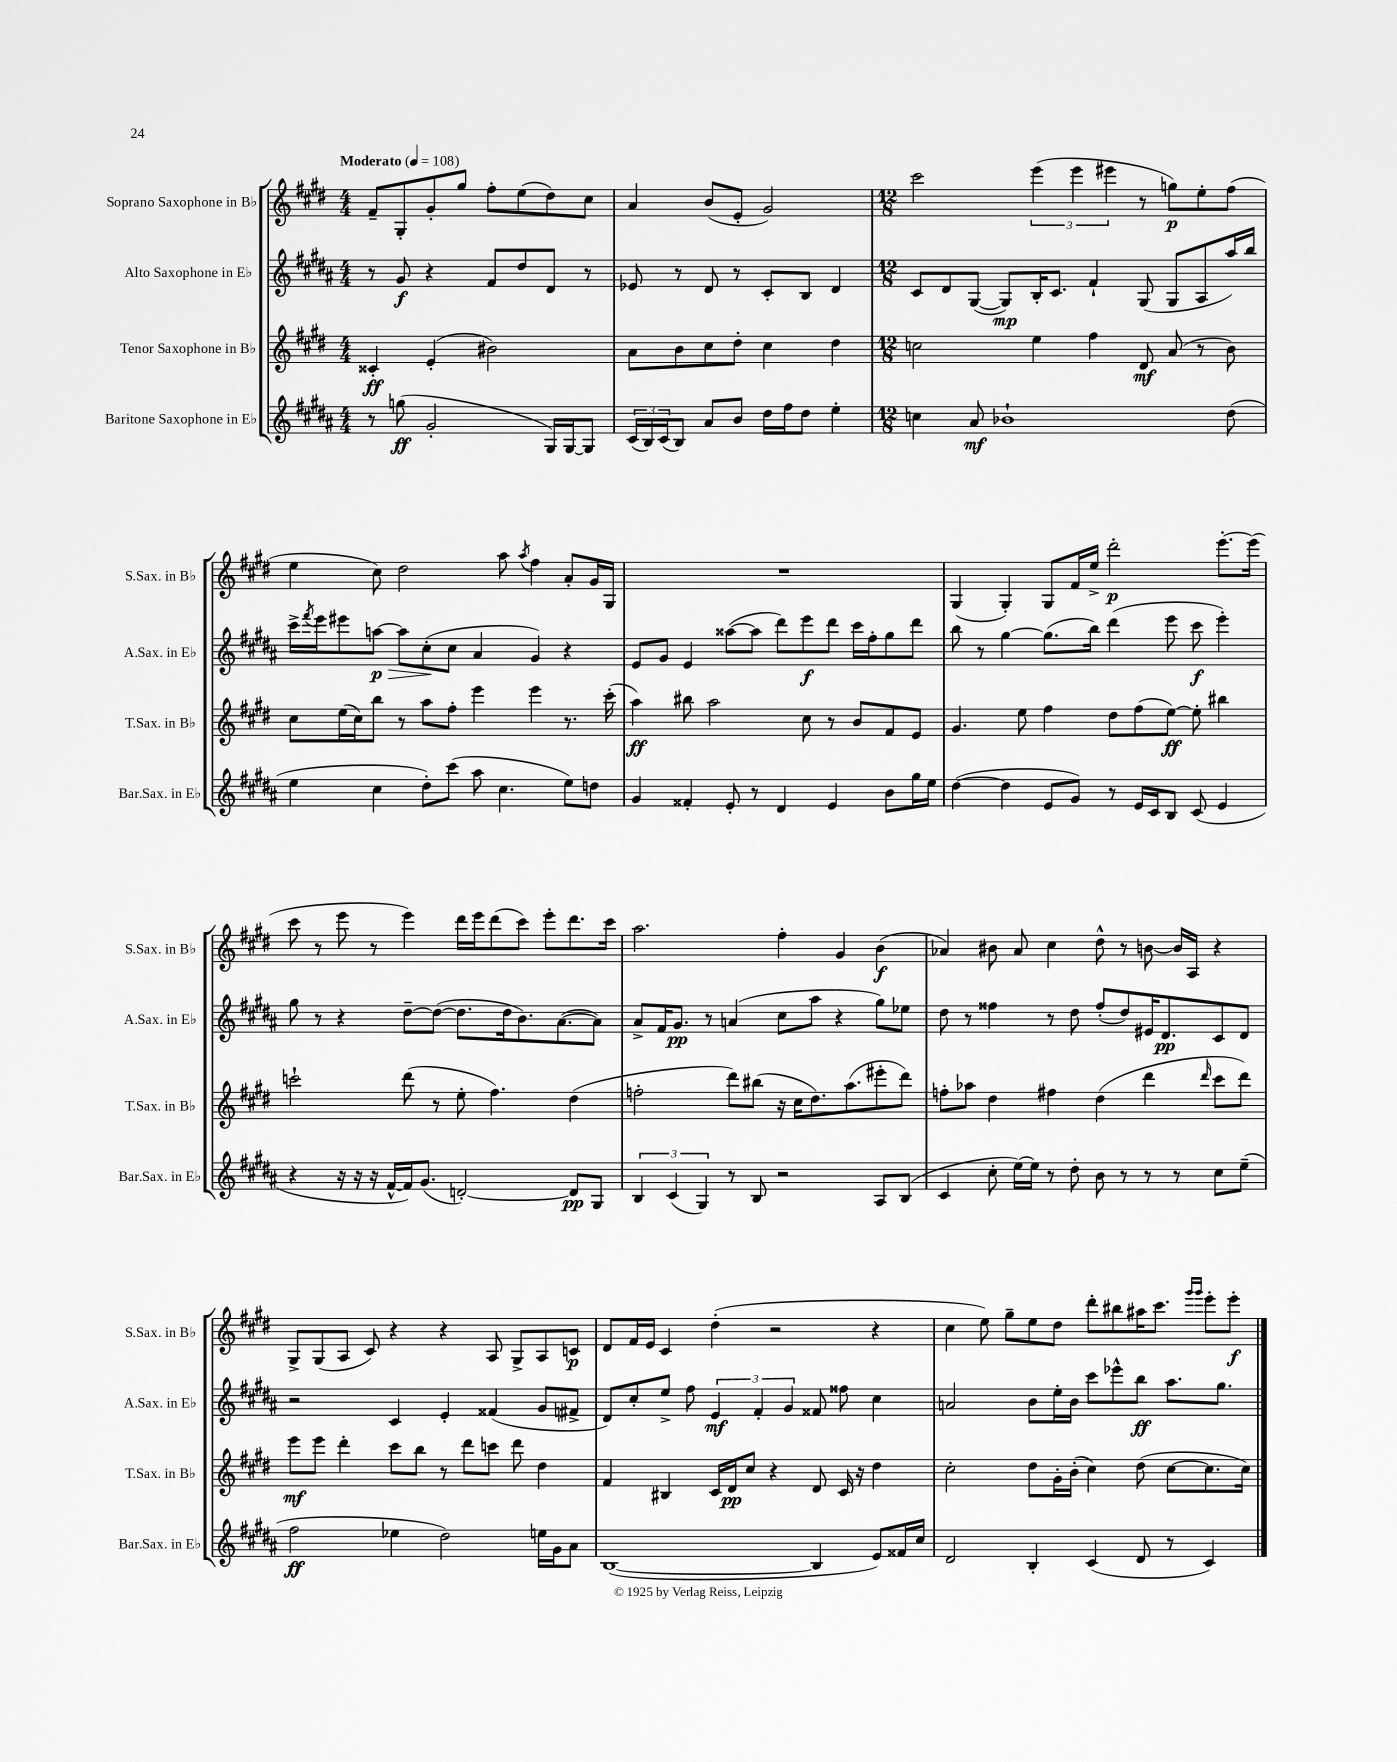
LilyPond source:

<<
\new StaffGroup <<
\new Staff = "s0" \with { instrumentName = "Soprano Saxophone in Bb" shortInstrumentName = "S.Sax. in Bb" } {
    \clef treble \key e \major \numericTimeSignature \time 4/4 \tempo "Moderato" 4 = 108
    fis'8-- gis8-. gis'8-. gis''8 fis''8-. e''8( dis''8) cis''8 |
    a'4 b'8( e'8-. gis'2) |
    \numericTimeSignature \time 12/8 cis'''2 \tuplet 3/2 { e'''4( e'''4 eis'''4 } r8 g''8\p) e''8-. fis''8( |
    e''4 cis''8) dis''2 a''8 \acciaccatura { a''8 } fis''4 a'8-. gis'16 gis16 |
    R1. |
    gis4( gis4-.) gis8 fis'16 e''16-> dis'''2-.\p e'''8.~-. e'''16( |
    cis'''8 r8 e'''8 r8 e'''4) dis'''16 e'''16 dis'''8( cis'''8) e'''8-. dis'''8. cis'''16 |
    a''2. fis''4-. gis'4 b'4\f( |
    aes'4) bis'8 aes'8 cis''4 dis''8-^ r8 b'8~ b'16 a16 r4 |
    gis8-> gis8( a8 cis'8) r4 r4 a8 gis8-> a8 c'8\p |
    dis'8 fis'16 e'16 cis'4 dis''4-.( r2 r4 |
    cis''4 e''8) gis''8-- e''8 dis''8 dis'''8-. bis''8 ais''16 cis'''8. \grace { gis'''16 gis'''16 } e'''8-. e'''8-.\f \bar "|." |
}
\new Staff = "s1" \with { instrumentName = "Alto Saxophone in Eb" shortInstrumentName = "A.Sax. in Eb" } {
    \clef treble \key b \major \numericTimeSignature \time 4/4
    r8 gis'8\f r4 fis'8 dis''8 dis'8 r8 |
    ees'8 r8 dis'8 r8 cis'8-. b8 dis'4 |
    \numericTimeSignature \time 12/8 cis'8 dis'8 gis8~( gis8\mp) b16-. cis'8. fis'4-! gis8( gis8 ais8 ais''16) b''16 |
    cis'''16-> \acciaccatura { fis'''8 } e'''16 eis'''8 a''8~\p\> a''8 cis''8-.\!( cis''8 ais'4 gis'4) r4 |
    e'8 gis'8 e'4 aisis''8~( aisis''8 dis'''8) e'''8\f dis'''8 cis'''16 fis''16-. gis''8 dis'''8 |
    b''8 r8 gis''4~ gis''8.( b''16) dis'''4( e'''8 cis'''8\f e'''4-.) |
    gis''8 r8 r4 dis''8~-- dis''8~( dis''8. dis''16 b'8.) ais'8.~( ais'8) |
    ais'8-> fis'16 gis'8.\pp r8 a'4( cis''8 ais''8 r4 gis''8) ees''8 |
    dis''8 r8 fisis''4 r8 dis''8 fisis''8-.( dis''8) eis'16 dis'8.\pp cis'8 dis'8 |
    r2 cis'4 e'4-. fisis'4( gis'8 fis'8-> |
    dis'8) cis''8-. e''8-> fis''8 \tuplet 3/2 { e'4\mf fis'4-. gis'4 } fisis'8 fisis''8 cis''4 |
    a'2 b'8 e''16-. b'16 cis'''8 ees'''8-^ b''8\ff ais''8. gis''8. \bar "|." |
}
\new Staff = "s2" \with { instrumentName = "Tenor Saxophone in Bb" shortInstrumentName = "T.Sax. in Bb" } {
    \clef treble \key e \major \numericTimeSignature \time 4/4
    cisis'4-.\ff e'4-.( bis'2) |
    a'8 b'8 cis''8 dis''8-. cis''4 dis''4 |
    \numericTimeSignature \time 12/8 c''2 e''4 fis''4 dis'8\mf a'8( r8 b'8) |
    cis''8 e''16( cis''16) b''8 r8 a''8 fis''8-. e'''4 e'''4 r8. cis'''16-.( |
    a''4\ff) bis''8 a''2 cis''8 r8 b'8 fis'8 e'8 |
    gis'4. e''8 fis''4 dis''8 fis''8( e''8~\ff) e''8-. bis''4 |
    c'''2-! dis'''8( r8 e''8-. fis''4.) dis''4( |
    f''2-. dis'''8) bis''8( r16 cis''16 dis''8.) a''8.( eis'''8-. dis'''8) |
    f''8-. aes''8 dis''4 fis''4 dis''4( dis'''4 \grace { dis'''16 } cis'''8 dis'''8) |
    e'''8\mf e'''8 dis'''4-. cis'''8 b''8 r8 dis'''8 c'''8 dis'''8 dis''4 |
    fis'4 bis4 cis'16 dis'16\pp cis''8 r4 dis'8 cis'16 r16 dis''4 |
    cis''2-. dis''8 gis'16-. b'16-.( cis''4) dis''8( cis''8~ cis''8. cis''16) \bar "|." |
}
\new Staff = "s3" \with { instrumentName = "Baritone Saxophone in Eb" shortInstrumentName = "Bar.Sax. in Eb" } {
    \clef treble \key b \major \numericTimeSignature \time 4/4
    r8 g''8\ff( gis'2-. gis16) gis16~ gis8 |
    \tuplet 3/2 { cis'16( b16) cis'16( } b8) ais'8 b'8 dis''16 fis''16 dis''8 e''4-. |
    \numericTimeSignature \time 12/8 c''4 ais'8\mf bes'1-! dis''8( |
    e''4 cis''4 dis''8-.) cis'''8( ais''8 cis''4. e''8) d''8 |
    gis'4 fisis'4-. e'8-. r8 dis'4 e'4 b'8 gis''16 e''16 |
    dis''4~( dis''4 e'8 gis'8) r8 e'16 cis'16 b8 cis'8( e'4 |
    r4 r16 r16 r16 fis'16~-^ fis'16) gis'8.( d'2~-.) d'8\pp gis8 |
    \tuplet 3/2 { b4 cis'4( gis4) } r8 b8 r2 ais8 b8( |
    cis'4 cis''8-. e''16~) e''16 r8 dis''8-. b'8 r8 r8 r8 cis''8 e''8--( |
    fis''2\ff ees''4 dis''2) e''16 gis'16 ais'8 |
    b1~( b4 e'8) fisis'16 cis''16 |
    dis'2 b4-. cis'4( dis'8 r8 cis'4) \bar "|." |
}
>>
>>
\layout { \context { \Score \remove "Bar_number_engraver" } }
